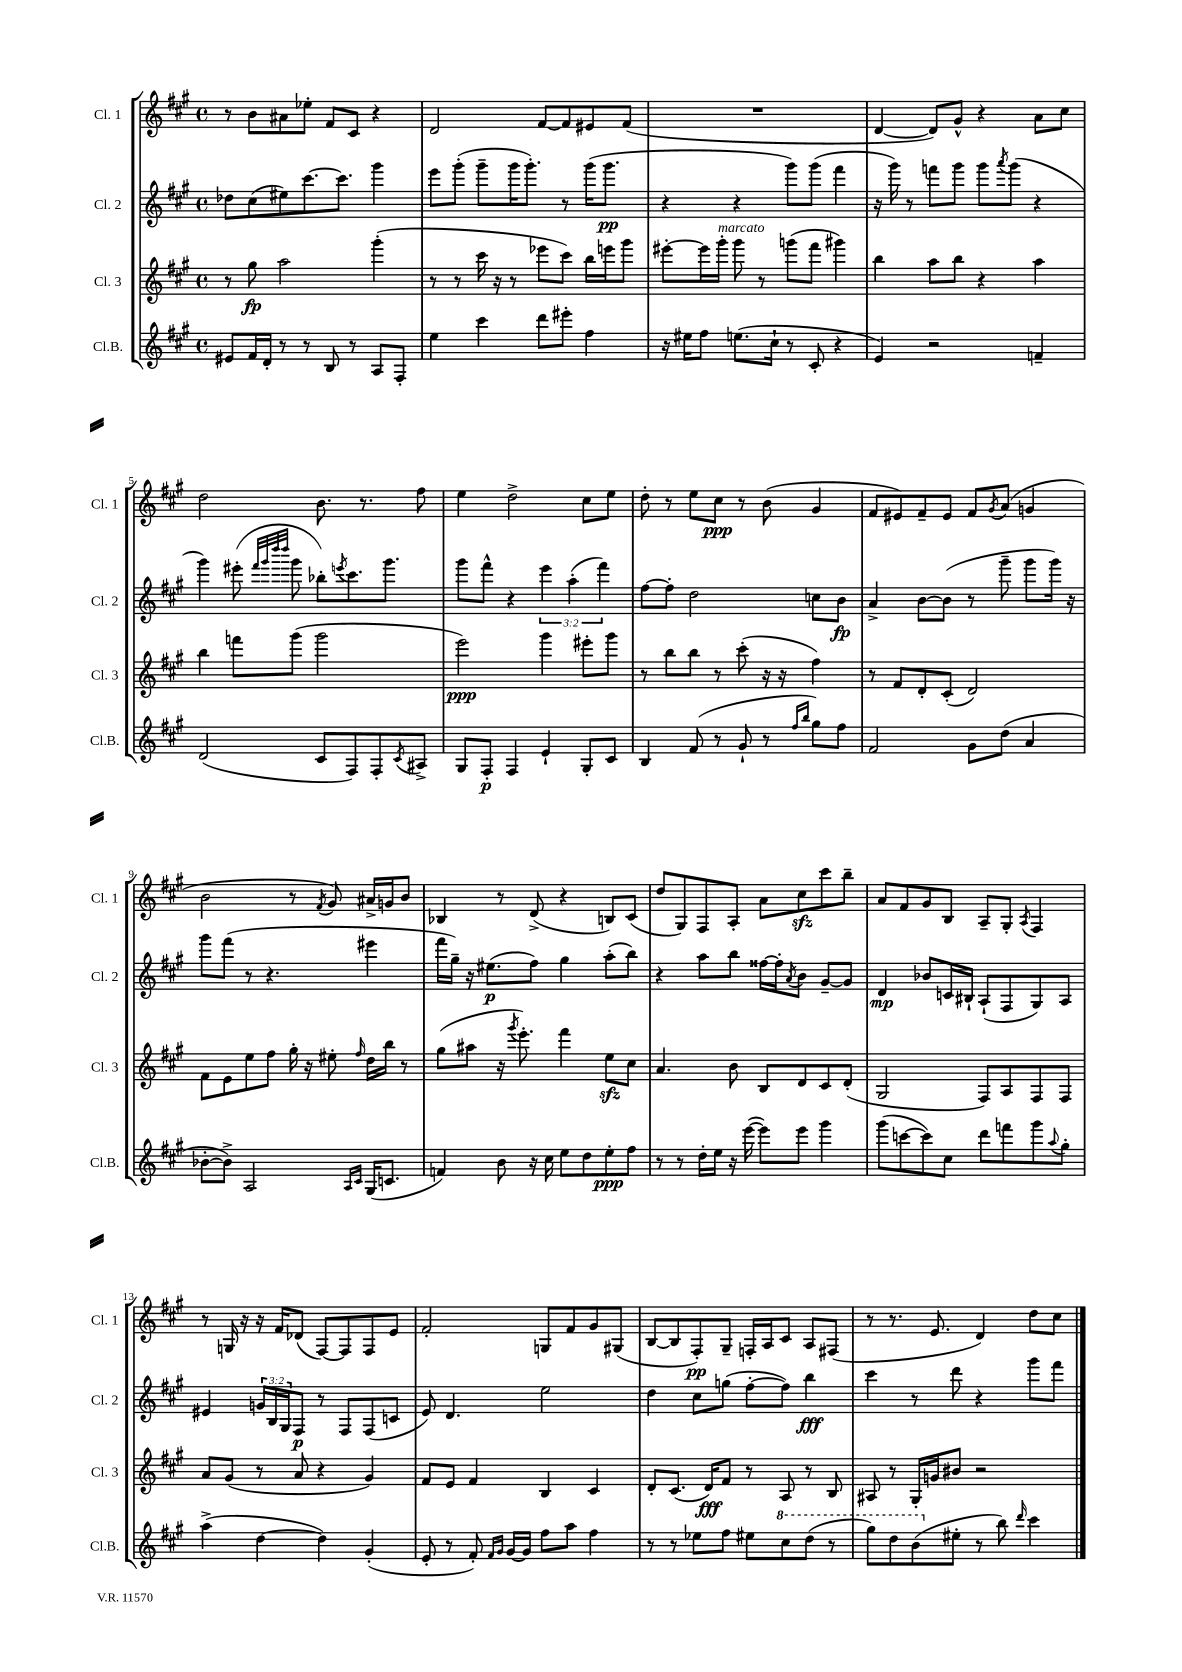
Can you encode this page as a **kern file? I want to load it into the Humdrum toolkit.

**kern	**kern	**kern	**kern
*staff4	*staff3	*staff2	*staff1
*clefG2	*clefG2	*clefG2	*clefG2
*k[f#c#g#]	*k[f#c#g#]	*k[f#c#g#]	*k[f#c#g#]
*M4/4	*M4/4	*M4/4	*M4/4
*met(c)	*met(c)	*met(c)	*met(c)
8e#	8r	8dd-	8r
16f#	8gg#	(8cc#	8b
16d'	.	.	.
8r	2aa	8ee#)	8a#
8r	.	[8.ccc#	8ee-'
8B	.	.	8f#
.	.	8.ccc#]	.
8r	.	.	8c#
8A	(4ggg#'	4ggg#	4r
8F#'	.	.	.
=	=	=	=
4ee	8r	8eee	2d
.	8r	(8ggg#'	.
4ccc#	16ccc#	8ggg#~	.
.	16r	.	.
.	8r	16ggg#	.
.	.	8.ggg#')	.
8ddd	8eee-	.	[8f#
8eee#'	8ccc#)	8r	8f#]
4ff#	16bb	(16ggg#	8e#
.	16eee	8.ggg#	.
.	8ggg#	.	(8f#
=	=	=	=
16r	[8eee#'	4r	1r
16ee#	.	.	.
8ff#	16eee#]	.	.
.	16ggg#'	.	.
(8.ee	8ggg#	4r	.
.	8r	.	.
16cc#`	.	.	.
8r	(8ggg	8ggg#)	.
8c#'	8fff#	(8ggg#	.
4r	4ggg#)	4fff#	.
=	=	=	=
4e)	4bb	16r	[4d
.	.	16ggg#)	.
.	.	8r	.
2r	8aa	8fff	8d])
.	8bb	8ggg#	8g#^^
.	4r	8ggg#	4r
.	.	8qaaa	.
.	.	(8ggg#	.
4f~	4aa	4r	8a
.	.	.	8cc#
=	=	=	=
(2d	4bb	4ggg#)	2dd
.	8fff	(8eee#'	.
.	.	32qqfff#	.
.	.	32qqggg#	.
.	.	32qqdddd	.
.	.	32qqdddd	.
.	(8ggg#	8ggg#	.
8c#	2ggg#	8bb-')	8.b
.	.	8qeee	.
8F#)	.	8.ccc#	.
.	.	.	8.r
8F#'	.	.	.
.	.	8.ggg#	.
8qc#	.	.	.
8A#^	.	.	8ff#
=	=	=	=
8G#	2eee)	8ggg#	4ee
8F#'	.	8fff#^^	.
4F#	.	4r	2dd^
4e`	4ggg#	6eee	.
.	.	(6aa'	.
8G#'	8eee#'	.	8cc#
.	.	6fff#)	.
8c#	8ggg#	.	8ee
=	=	=	=
4B	8r	[8ff#	8dd'
.	8bb	8ff#']	8r
(8f#	8bb	2dd	8ee
8r	8r	.	8cc#
8g#`	(8ccc#'	.	8r
8r	16r	.	(8b
.	16r	.	.
16qqff#	.	.	.
16qqbb	.	.	.
8gg#)	4ff#)	8cc	4g#
8ff#	.	8b	.
=	=	=	=
2f#	8r	4a^	8f#
.	8f#	.	8e#)
.	8d'	[8b	8f#~
.	(8c#'	(8b]	8e#
8g#	2d)	8r	8f#
.	.	.	8qg#
(8dd	.	8ggg#~	(8a
4a	.	8ggg#	4g
.	.	16ggg#)	.
.	.	16r	.
=	=	=	=
[8b-'	8f#	8ggg#	2b
8b-^])	8e	(8fff#	.
2A	8ee	8r	.
.	8ff#	4.r	.
.	16gg#'	.	8r
.	16r	.	.
.	.	.	8qf#
.	8ee#'	.	8g#)
16qqA	.	.	.
16qqc#	16qqff#	.	.
(16G#	16dd	4eee#	16a#^
8.c	16bb	.	16g
.	8r	.	8b
=	=	=	=
4f)	(8gg#	16fff#	4B-
.	.	16gg#~)	.
.	8aa#	16r	.
.	.	(8.ee#	.
8b	16r	.	8r
.	8qggg#	.	.
.	8.eee')	.	.
16r	.	8ff#)	(8d^
16cc#	.	.	.
8ee	4fff#	4gg#	4r
8dd	.	.	.
8ee'	8ee	(8aa'	8B)
8ff#	8cc#	8bb)	(8c#
=	=	=	=
8r	4.a	4r	8dd
8r	.	.	8G#)
16dd'	.	8aa	8F#
16ee	.	.	.
16r	8b	8bb	8A'
([16eee	.	.	.
8eee])	8B	[16ff##	8a
.	.	16ff##']	.
.	.	8qa	.
8eee	8d	8b	8cc#
4ggg#	8c#	[8g#~	8ccc#
.	(8d'	8g#]	8bb~
=	=	=	=
(8ggg#	2G#	4d	8a
[8ccc	.	.	8f#
8ccc])	.	8b-	8g#
8cc#	.	16c	8B
.	.	16B#`	.
8ddd	8F#)	(8A`	8A~
8fff	8A	8F#	8G#'
.	.	.	8qA
8ggg#	8F#	8G#)	4F#
8qqaa	.	.	.
8gg#'	8F#	8A	.
=	=	=	=
(4aa^	8a	4e#	8r
.	(8g#	.	16G
.	.	.	16r
[4dd	8r	24g	16r
.	.	24B	.
.	.	.	16f#
.	.	24G#	.
.	8a	8F#	(8d-
4dd])	4r	8r	[8F#)
.	.	8F#	8F#]
(4g#'	4g#)	(8F#	8F#
.	.	8c	8e
=	=	=	=
8e'	8f#	8e)	2f#'
8r	8e	4.d	.
8f#')	4f#	.	.
16qqf#	.	.	.
16qqg#	.	.	.
[16g#	.	.	.
16g#]	.	.	.
8ff#	4B	2ee	8G
8aa	.	.	8f#
4ff#	4c#	.	8g#
.	.	.	(8G#
=	=	=	=
8r	8d'	4dd	[8B
8r	(8.c#	.	8B]
8ee-	.	8cc#	8F#')
.	16d)	.	.
8ff#	8f#	(8gg	8G#~
8ee#	8r	[8ff#'	16F'
.	.	.	16A
8ccc#	8A	8ff#])	8c#
(8ddd	8r	4bb	8A
8r	8B	.	(8F#
=	=	=	=
8ggg#)	8A#	4ccc#	8r
8ddd	8r	.	8.r
(8bb	16G#'	8r	.
.	16g	.	8.e
8ee#'	8b#	8ddd	.
8r	2r	4r	4d)
8bb)	.	.	.
16qqddd	.	.	.
4ccc#	.	8ggg#	8dd
.	.	8fff#	8cc#
==	==	==	==
*-	*-	*-	*-
